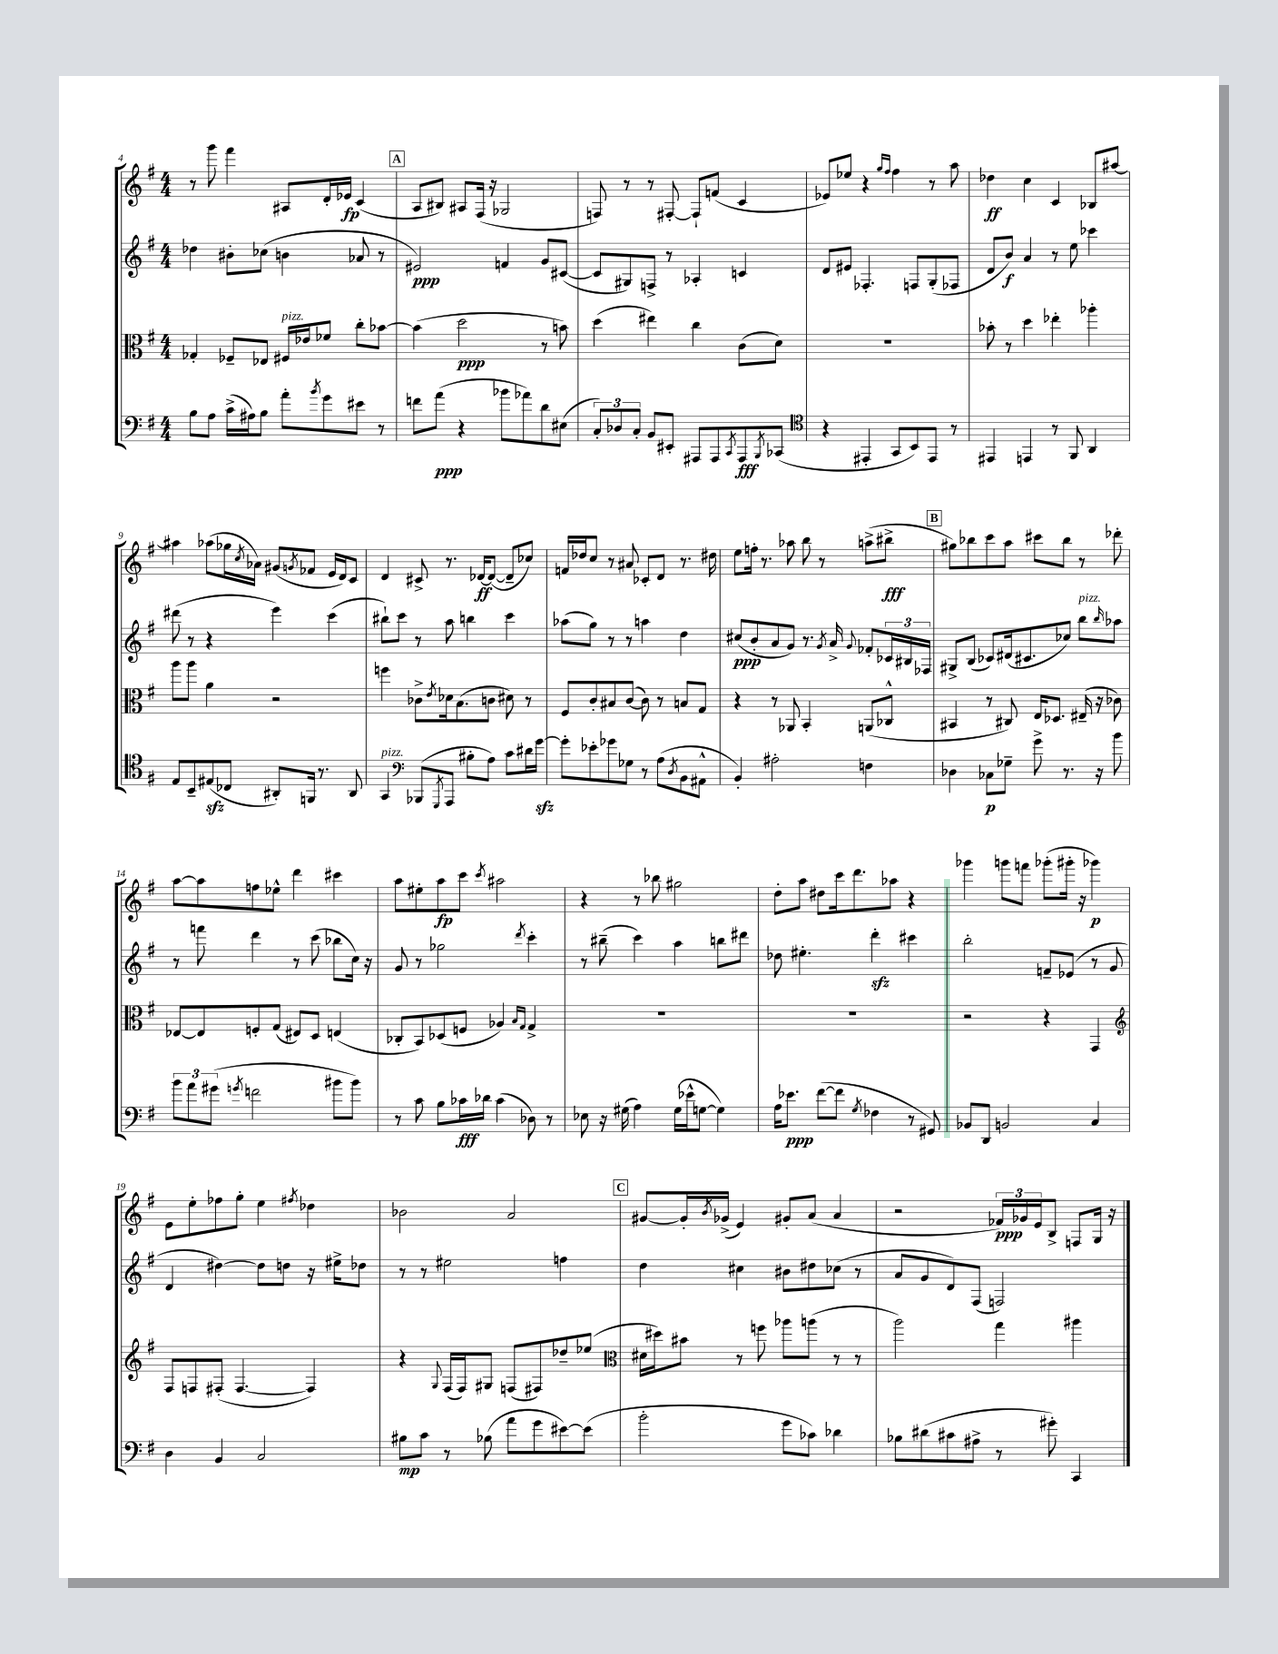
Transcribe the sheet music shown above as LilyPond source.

<<
\new StaffGroup <<
\new Staff = "s0" {
    \clef treble \key g \major \numericTimeSignature \time 4/4
    r8 g'''8 fis'''4 ais8 d'16-. ees'16\fp c'4( |
    \mark \markup { \box "A" } a8 bis8) ais8 fis16( r16 ges2 |
    f8) r8 r8 fis8~-. fis8-! f'8( c'4 |
    ees'8) ees''8 r4 \grace { g''16 fis''16 } fis''4 r8 a''8 |
    des''4\ff c''4 c'4 bes8 ais''8~ |
    ais''4 aes''8( ges''16 \acciaccatura { c''8 } aes'16) gis'8( \acciaccatura { g'8 } fes'8 e'16 d'16) c'8 |
    d'4 cis'8-> r8. des'16~\ff des'8~( des'8-- ces''8) |
    f'16 des''16 c''8 r8 ais'8 ces'8-. d'8 r8. dis''16 |
    e''8 f''16-. r8. aes''8 b''8 r8 a''8->( bis''8->\fff |
    \mark \markup { \box "B" } gis''8) bes''8 c'''8 a''8 cis'''8 bes''8 r8 des'''8-. |
    a''8~ a''8 f''8 ees''8-^ d'''4 cis'''4 |
    a''8 eis''8-. a''8\fp c'''8 \acciaccatura { c'''8 } ais''2 |
    r4 r8 bes''8 gis''2 |
    d''8-. a''8 dis''8 c'''16 d'''8. aes''8 r4 |
    ges'''4 g'''8 f'''8 ges'''8-.( gis'''16-. r16 ges'''4\p) |
    e'8 e''8-. fes''8 g''8-. e''4 \acciaccatura { fis''8 } des''4 |
    bes'2 a'2 |
    \mark \markup { \box "C" } gis'8~ gis'16-. \acciaccatura { b'8 } ges'16->( e'4) gis'8-. a'8( a'4 |
    r2 \tuplet 3/2 { fes'16\ppp) ges'16 e'16 } b8-> f8 g16 r16 \bar "|." |
}
\new Staff = "s1" {
    \clef treble \key g \major \numericTimeSignature \time 4/4
    des''4 bis'8-. ces''8( b'4 aes'8 r8 |
    \mark \markup { \box "A" } eis'2\ppp) f'4 g'8 cis'8~( |
    cis'8 gis8) f8-> r8 aes4-. c'4 |
    d'8 eis'8 fes4.-. f8 g8-.( fes8 |
    d'8 b'8\f) a'4 r8 e''8 ces'''4 |
    dis'''8( r8 r4 e'''4) c'''4( |
    bis''8-!) c'''8 r8 a''8 b''4 c'''4 |
    aes''8( g''8) r8 r8 a''4 d''4 |
    cis''8\ppp( b'8-. a'8 g'8) r8. \acciaccatura { g'8 } a'16-> \appoggiatura { g'8 } fes'8-. \tuplet 3/2 { ces'16 bis16 fes16 } |
    \mark \markup { \box "B" } gis8-> b8( ces'8) dis'16( cis'8. ces''8) b''8^\markup { \italic "pizz." } \grace { b''16 } aes''8 |
    r8 f'''8 d'''4 r8 c'''8( bes''8 c''16) r16 |
    g'8 r8 ges''2 \acciaccatura { d'''8 } c'''4-. |
    r8 bis''8--( c'''4) a''4 b''8 dis'''8 |
    des''8 eis''4.-. d'''4-.\sfz cis'''4 |
    b''2-. f'8-- ees'8( r8 g'8 |
    d'4 dis''4~) dis''8 d''8 r16 eis''16-> des''8 |
    r8 r8 eis''2 f''4 |
    \mark \markup { \box "C" } d''4 cis''4 bis'8 dis''8 ces''8( r8 |
    a'8 g'8 d'8) fis8( f2) \bar "|." |
}
\new Staff = "s2" {
    \clef alto \key g \major \numericTimeSignature \time 4/4
    ges4-. fes8-- ees8 fis16^\markup { \italic "pizz." } ees'16 fes'8 c''8-. bes'8~ |
    \mark \markup { \box "A" } bes'4( d''2\ppp r8 b'8) |
    d''4( eis''4) c''4 c'8( d'8) |
    R1 |
    bes'8-. r8 d''4 ees''4-. aes''4-. |
    a''8 a''8 a'4 r2 |
    f''4 ces'8-> \acciaccatura { e'8 } des'16 b8.( c'8 dis'8) r8 |
    fis8 c'8-. bis8 c'8~( c'8) r8 b8 g8 |
    r4 r8 aes,8 b,4-. a,8( ces8-^ |
    \mark \markup { \box "B" } bis,4 r8 cis8) e16 des8. eis16--( r16 ces'8) |
    ees8~ ees8 f8-. g8( eis8) d8 e4( |
    ces8-. b,8) des8( f8 aes4) \grace { b16 g16 } g4-> |
    R1 |
    R1 |
    r2 r4 g,4 |
    \clef treble fis8 f8 fis8-.( fis4.~ fis4) |
    r4 \appoggiatura { g8 } fis16( fis16) gis8 f8( fis8) des''8-- ees''8( |
    \mark \markup { \box "C" } \clef alto dis'16 dis''16) bis'8 r8 f''8 aes''8 a''8( r8 r8 |
    a''2) g''4 ais''4 \bar "|." |
}
\new Staff = "s3" {
    \clef bass \key g \major \numericTimeSignature \time 4/4
    b8 a8 c'16->( ais16) b8 a'8-. \acciaccatura { b'8 } g'8 eis'8 r8 |
    \mark \markup { \box "A" } f'8 a'8\ppp( r4 bes'8 aes'8) d'8 eis8( |
    \tuplet 3/2 { c8-.) des8 c8-. } b,8 eis,8-. ais,,8 ais,,8 \acciaccatura { c,8 } ais,,8\fff \acciaccatura { b,,8 } ces,8( |
    \clef tenor r4 eis,4-. g,8 b,8) eis,8 r8 |
    eis,4 e,4 r8 fis,8 a,4 |
    e8 b,8-- eis8\sfz( ces8 ais,8-.) f,16 r8. ais,8 |
    g,4^\markup { \italic "pizz." } \clef bass bes,,8( \acciaccatura { g,,8 } a,,8 bis8-. a8) c'8 dis'16 g'16~\sfz |
    g'8-. ees'8-. ges'8 ges8 r8 a8( \acciaccatura { d8 } b,8 ais,8-^ |
    b,4-.) ais2-. f4 |
    \mark \markup { \box "B" } des4 ces8\p ges8-- g'8-> r8. r16 b'8 |
    \tuplet 3/2 { b'8 a'8 gis'8( } \acciaccatura { g'8 } f'2 bis'8 bis'8) |
    r8 c'8 b8 ces'16\fff des'16 ces'4( des8) r8 |
    ees8 r16 gis16( a4) gis16( ees'16-^ g8~ g4) |
    a16 ees'8.\ppp fis'8~( fis'8 \acciaccatura { g8 } fes4 r8 gis,8) |
    bes,8 d,8 b,2 c4 |
    d4 b,4 c2 |
    bis8\mp c'8 r8 bes8( a'8 g'8 eis'8~) eis'8( |
    \mark \markup { \box "C" } b'2-. g'8 ces'8) des'4 |
    bes8 dis'8( cis'8 ais8-> r8 gis'8-.) c,4 \bar "|." |
}
>>
>>
\layout { \context { \Score currentBarNumber = #4 } }
